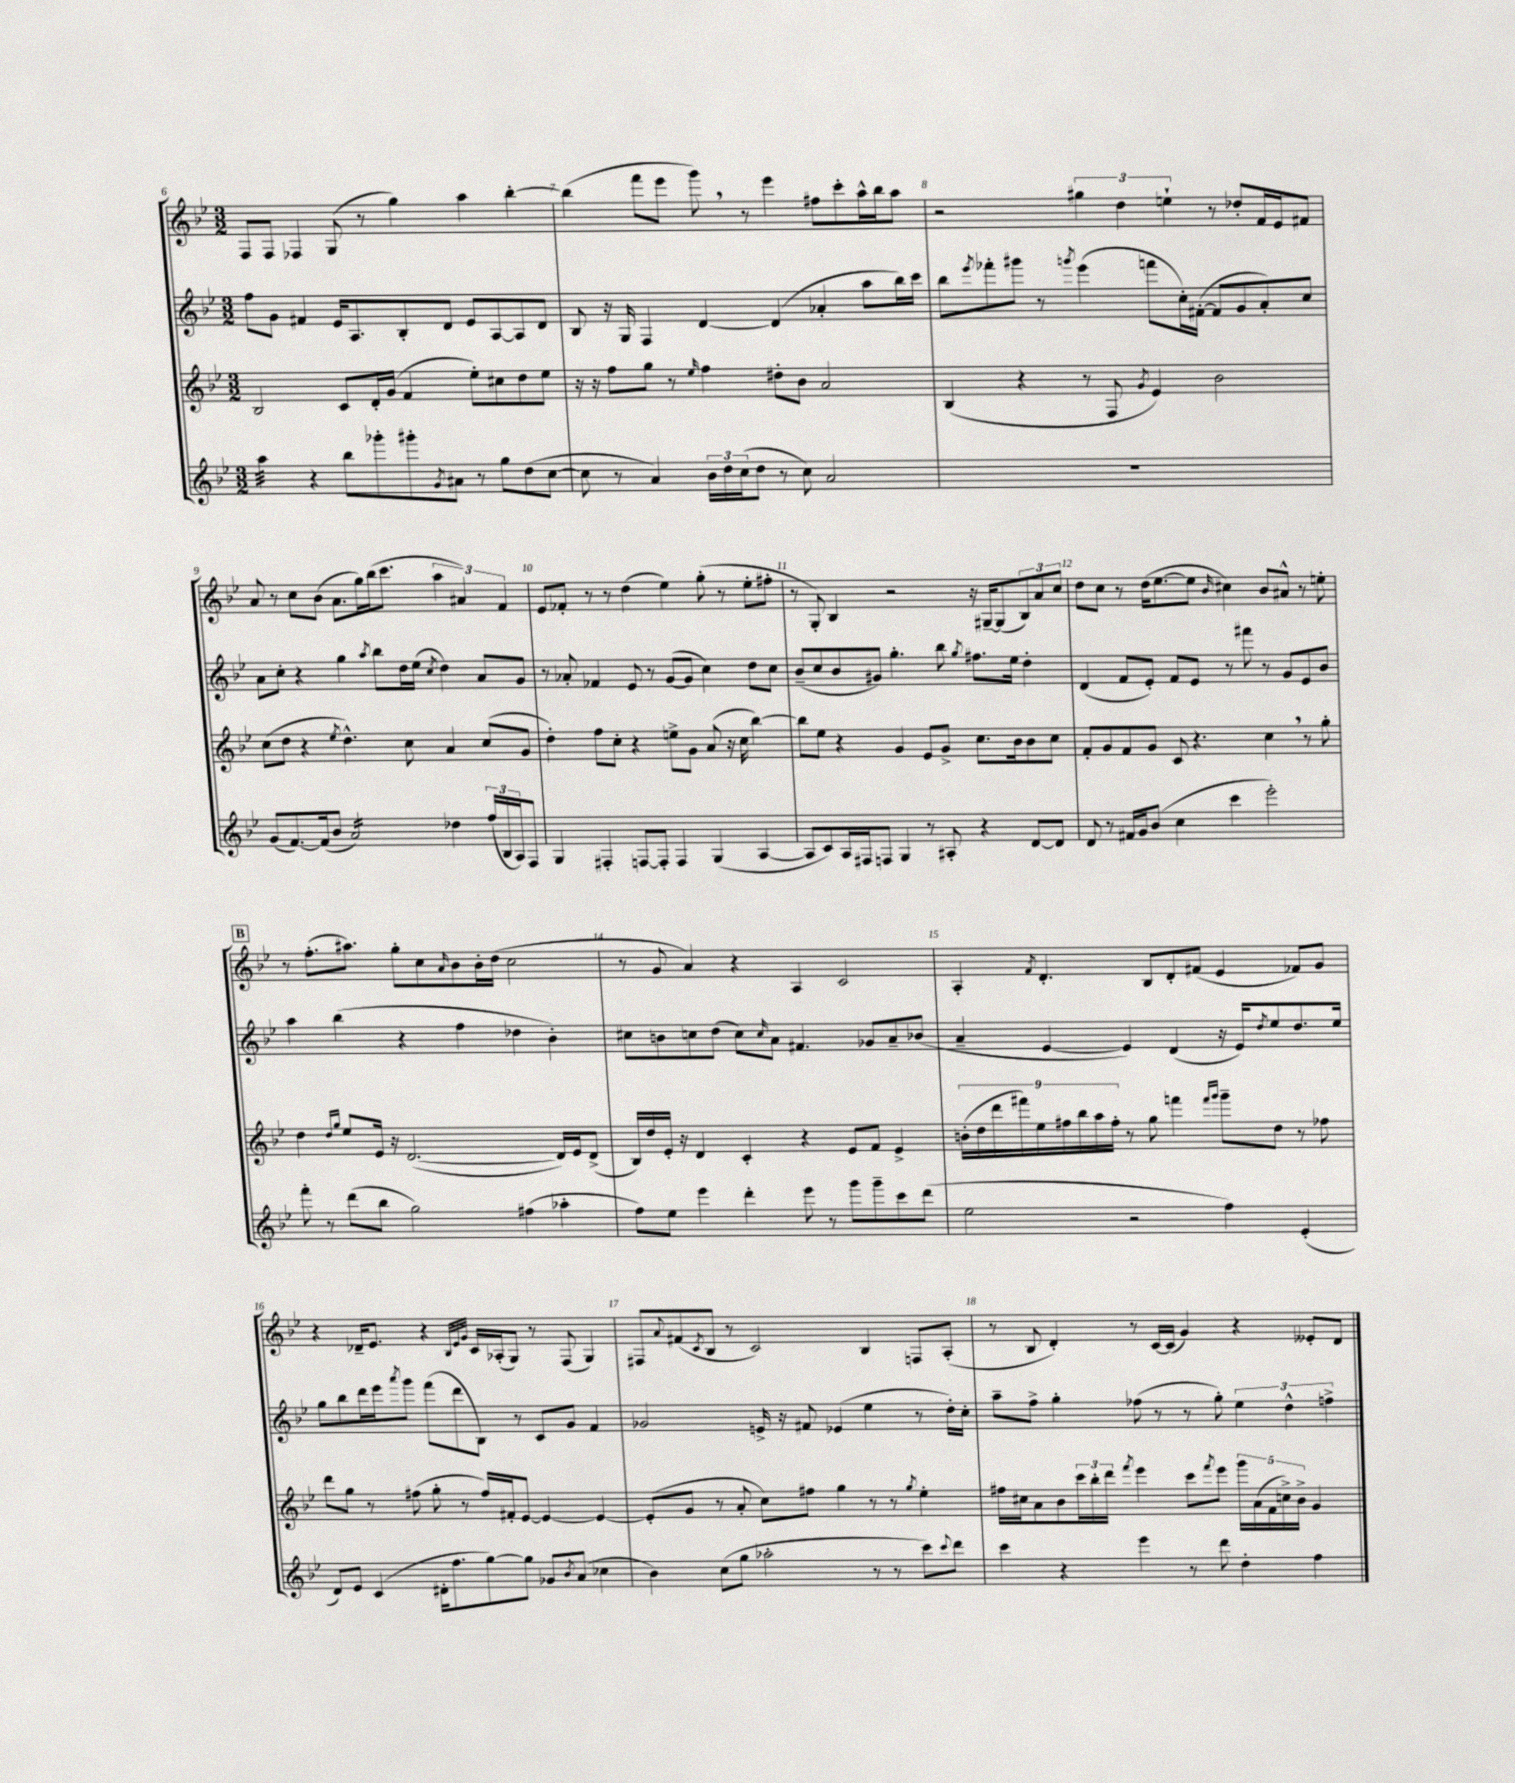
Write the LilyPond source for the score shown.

<<
\new StaffGroup <<
\new Staff = "s0" {
    \clef treble \key bes \major \numericTimeSignature \time 3/2
    f8 f8 fes4 g8( r8 g''4) a''4 bes''4~-. |
    bes''4( f'''8 ees'''8 g'''8) \breathe r8 ees'''4 fis''8 c'''8-. a''16-^ bes''16 a''8 |
    r2 \tuplet 3/2 { gis''4 d''4 e''4-! } r8 des''8-. f'16 ees'16 fis'8 |
    a'8 r8 c''8 bes'8( a'8. g''16) bes''16( c'''8. \tuplet 3/2 { a''4 ais'4) f'4 } |
    ees'8 fes'8-. r8 r8 d''4( ees''4) g''8-.( r8 ees''8-. fis''8-. |
    r8 g8-.) bes4 r2 r16 gis16~-- gis8( \tuplet 3/2 { bes8) a'8 c''8 } |
    d''8 c''8 r8 d''16( ees''8.~ ees''8 \grace { bes'16 } cis''4) bes'8 ais'8-^ r8 e''8-. |
    \mark \markup { \box "B" } r8 f''8.-.( ais''8.) g''8-. c''8 \grace { a'16 } bes'8 bes'16-. d''16( c''2 |
    r8 g'8 a'4) r4 a4 c'2 |
    a4-. \acciaccatura { f'8 } d'4.-. bes8 d'8-. fis'8( ees'4 fes'8) g'8 |
    r4 des'16-- ees'8. r4 \grace { bes32 ees'32 g'32 } c'16 aes16-.( g8) r8 f8( g4) |
    fis8 \appoggiatura { a'8 } fis'8( \acciaccatura { c'8 } bes8 r8 c'2) bes4 f8 a8-.( |
    r8 bes8 d'4-.) r8 c'16~ c'16( g'4) r4 eeses'8-. d'8 \bar "|." |
}
\new Staff = "s1" {
    \clef treble \key bes \major \numericTimeSignature \time 3/2
    f''8 g'8 fis'4 ees'16 a8. bes8-. d'8 ees'8 a8~ a8 d'8 |
    bes8 r16 g16 f4 d'4~ d'4( aes'4-. a''8 bes''16) c'''16 |
    bes''8 \acciaccatura { ees'''8 } fes'''8-. gis'''8 r8 \acciaccatura { g'''8 } ees'''4( f'''8 c''16-.) fis'16~-.( fis'8 g'8 a'8-.) c''8 |
    a'8 c''8-. r4 g''4 \acciaccatura { a''8 } bes''8 d''16 ees''16( \acciaccatura { c''8 } d''4) a'8 g'8 |
    r8 aes'8-. fes'4 ees'8 r8 g'8~( g'8 c''4) d''8 c''8 |
    bes'8--( c''8 bes'8 gis'8) g''4.-. bes''8 \acciaccatura { g''8 } fis''8. ees''16 d''4-. |
    d'4( f'8 ees'8-.) f'8 ees'8 r8 fis'''8 r8 g'8 ees'8 bes'8 |
    \mark \markup { \box "B" } a''4 bes''4( r4 f''4 des''4 bes'4-.) |
    cis''8 b'8 c''8 d''8( c''8) \grace { c''16 } a'8 fis'4. ges'8 a'8-- bes'8( |
    a'4-- ees'4~ ees'4) d'4( r16 ees'16) \acciaccatura { d''8 } ees''8 d''8. ees''16 |
    g''8 bes''8 d'''16 ees'''16 \acciaccatura { a'''8 } g'''8 f'''8( d'''8 bes8) r8 c'8 g'8 f'4 |
    ges'2 e'16-> r16 fis'8 ees'4( ees''4 r8 d''16-.) c''16-. |
    a''8-- f''8-> g''4-. fes''8( r8 r8 g''8-.) \tuplet 3/2 { ees''4 d''4-^ f''4-> } \bar "|." |
}
\new Staff = "s2" {
    \clef treble \key bes \major \numericTimeSignature \time 3/2
    bes2 c'8 d'16-. g'16( f'4 ees''8-.) cis''8 d''8 ees''8 |
    r16 r16 f''8 g''8 r8 \grace { ees''16 } f''4 dis''8-. bes'8 a'2 |
    bes4( r4 r8 f8 \acciaccatura { g'8 } ees'4) bes'2 |
    c''8( d''8 r4 \acciaccatura { ees''8 } d''4.-^) c''8 a'4 c''8( g'8 |
    d''4-.) f''8 c''8-. r4 e''8-> g'8 a'8( r16 c''16 bes''4~) |
    bes''8 ees''8 r4 g'4 ees'8 g'8-> c''8. bes'16 bes'8 c''8 |
    f'8-. g'8 f'8 g'8 c'8 r4. c''4 \breathe r8 g''8-. |
    \mark \markup { \box "B" } d''4 \grace { d''16 g''16 } ees''8 ees'16 r16 d'2.~( d'16) ees'16 d'8->( |
    bes16) d''16 ees'16-. r16 d'4 c'4-. r4 ees'8 f'8 ees'4-> |
    \tuplet 9/8 { b'16-.( d''16 d'''16 fis'''16) ees''16 fis''16 bes''16 a''16 fis''16-. } r8 g''8 f'''4 \grace { f'''16 g'''16 } g'''8-- d''8 r8 fes''8 |
    d'''8 g''8 r8 fis''8( g''8-. r8 fis''16) fis'16-. ees'8~ ees'4~ ees'4~ |
    ees'8-.( g'8 r8 a'8-. c''8) fis''8 g''4 r8 r8 \acciaccatura { g''8 } ees''4-. |
    fis''16 cis''16 a'8 bes'8 \tuplet 3/2 { c'''16 bes''16-. d'''16 } \acciaccatura { f'''8 } ees'''4 c'''8 \acciaccatura { f'''8 } ees'''8 \tuplet 5/4 { g'''16 a'16( f'16 c''16->) bes'16-> } g'4 \bar "|." |
}
\new Staff = "s3" {
    \clef treble \key bes \major \numericTimeSignature \time 3/2
    a''4:32 r4 bes''8 ges'''8-. gis'''8-. \acciaccatura { g'8 } ais'8 r8 g''8 d''8( c''8~ |
    c''8 r8 a'4) \tuplet 3/2 { bes'16 d''16 c''16( } d''8 r8 c''8) a'2 |
    R1. |
    g'8( f'8.~) f'16( bes'8 a'2:16) des''4 \tuplet 3/2 { f''16( bes16 a16) } f8 |
    g4 fis4-. f8~ f8-. f4 g4( a4~ |
    a8 c'8) a16 fis16 f8 g4 r8 ais8-. r4 d'8~ d'8 |
    d'8 r8 fis'16 g'16 bes'8( c''4 c'''4 ees'''2-.) |
    \mark \markup { \box "B" } f'''8-. r8 d'''8( bes''8 g''2) fis''4( aes''4-. |
    f''8) ees''8 ees'''4 d'''4-. ees'''8 r8 g'''8 g'''8-- c'''8 d'''8( |
    ees''2 r2 f''4) ees'4-.( |
    d'8) ees'8 c'4( dis'16-. f''8. g''8~) g''8 ges'8 \acciaccatura { bes'8 } a'8( ces''4 |
    bes'4) c''8( g''8 aes''2-. r8 r8 c'''8) \appoggiatura { c'''8 } d'''8 |
    c'''4 r4 ees'''4 r8 d'''8 d''4-. f''4 \bar "|." |
}
>>
>>
\layout { \context { \Score currentBarNumber = #6 \override BarNumber.break-visibility = ##(#f #t #t) barNumberVisibility = #all-bar-numbers-visible } }
